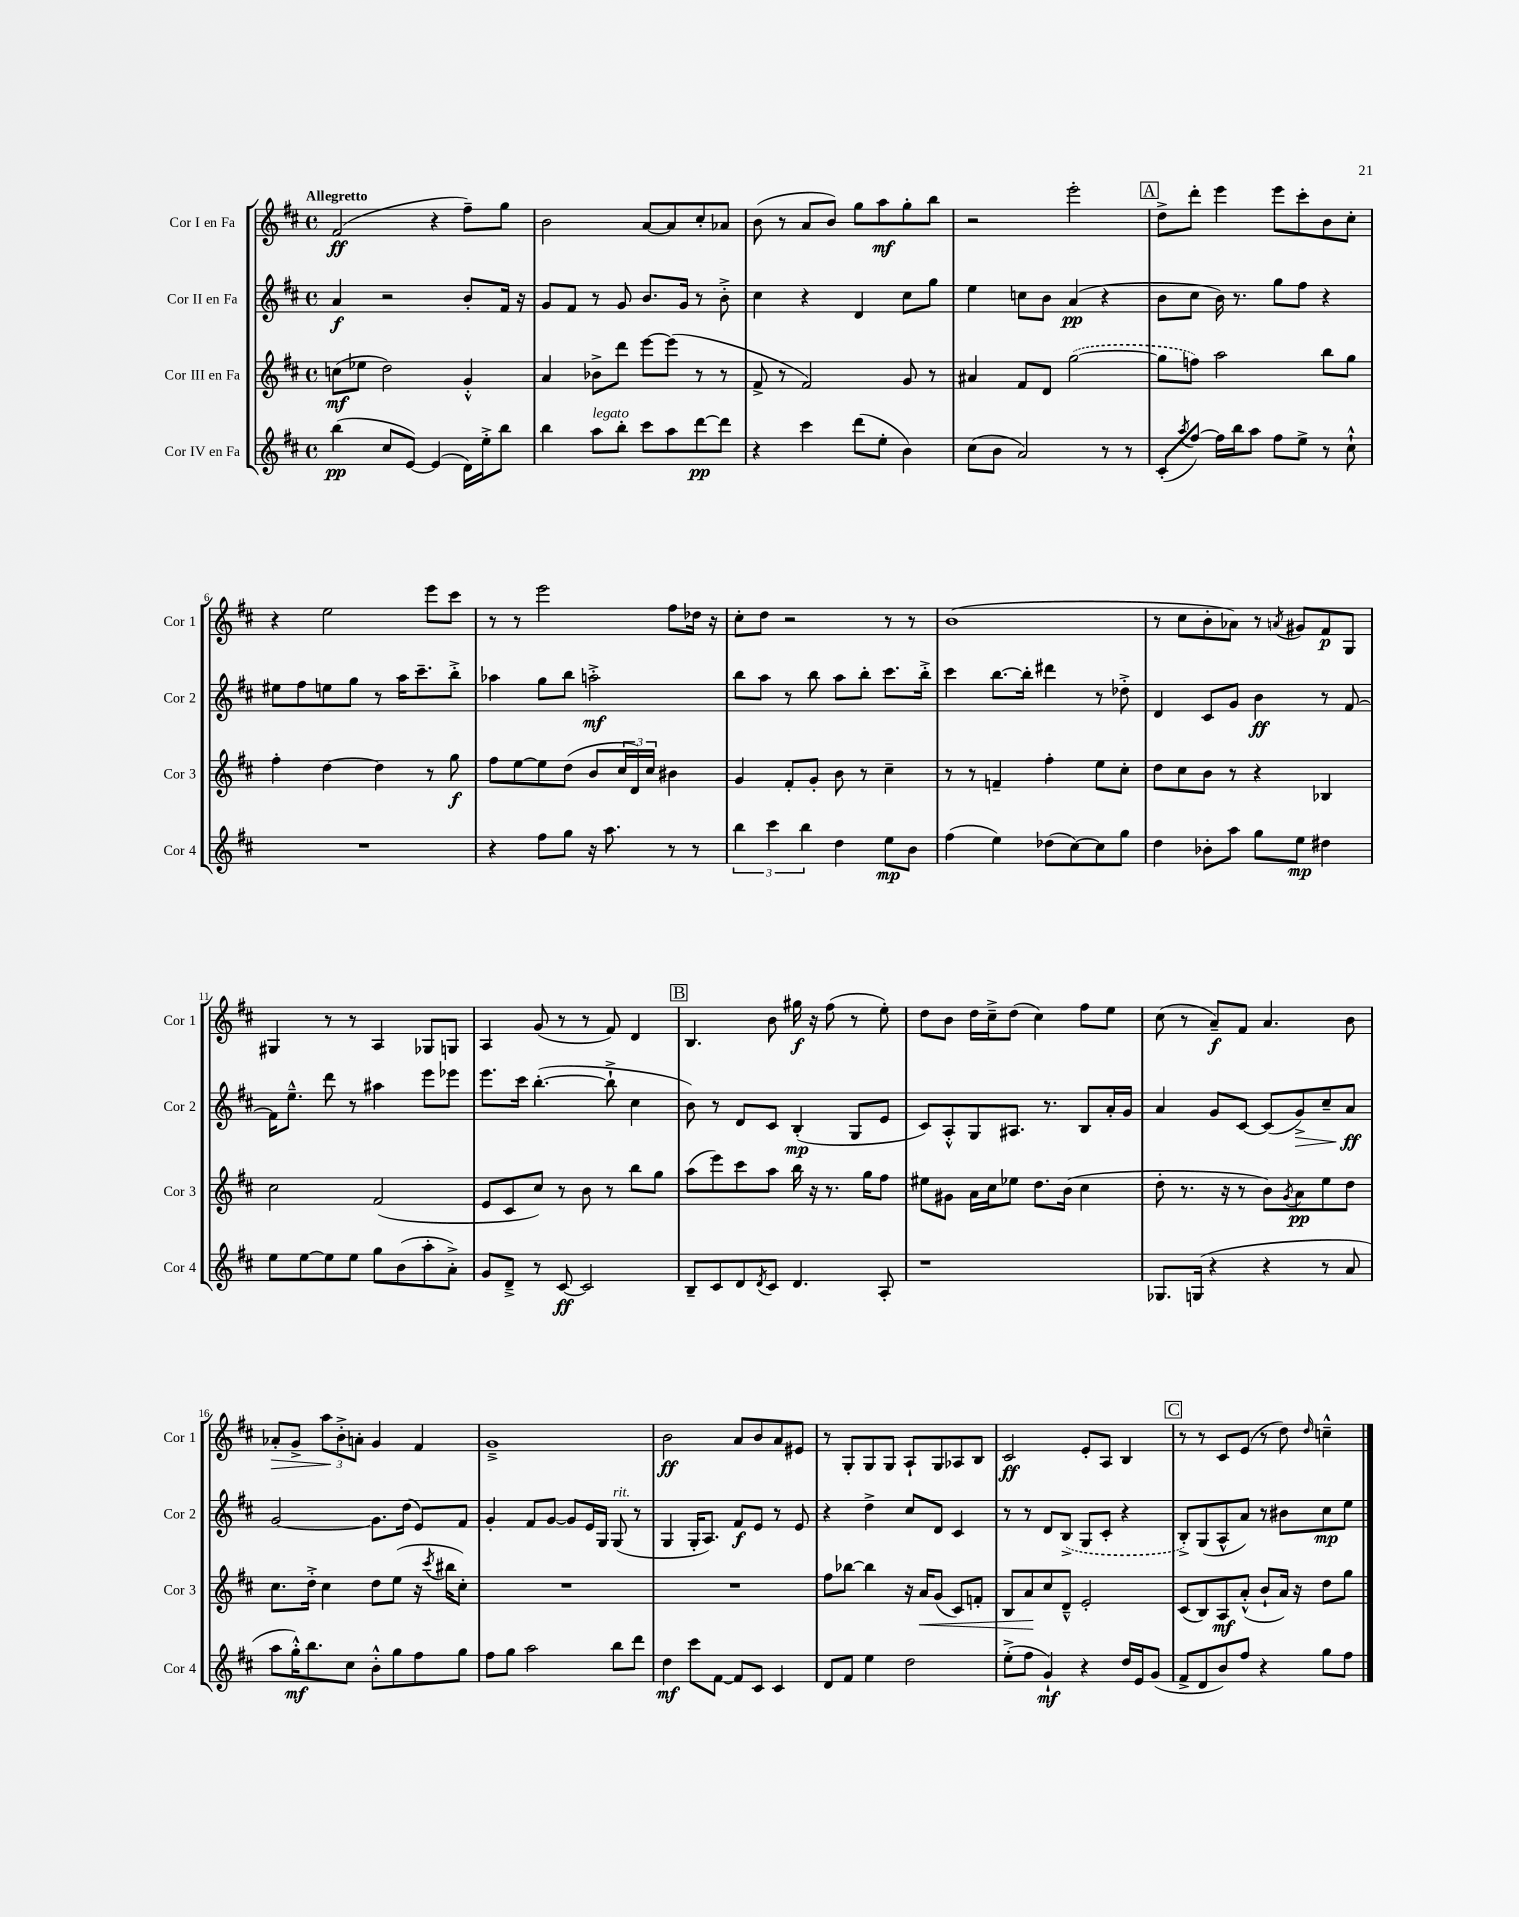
<<
\new StaffGroup <<
\new Staff = "s0" \with { instrumentName = "Cor I en Fa" shortInstrumentName = "Cor 1" } {
    \clef treble \key d \major \defaultTimeSignature \time 4/4 \tempo "Allegretto"
    fis'2\ff( r4 fis''8--) g''8 |
    b'2 a'8~ a'8 cis''8-. aes'8 |
    b'8( r8 a'8 b'8) g''8 a''8\mf g''8-. b''8 |
    r2 e'''2-. |
    \mark \markup { \box "A" } d''8-> d'''8-. e'''4 e'''8 cis'''8-. b'8 cis''8-. |
    r4 e''2 e'''8 cis'''8 |
    r8 r8 e'''2 fis''8 des''16 r16 |
    cis''8-. d''8 r2 r8 r8 |
    b'1( |
    r8 cis''8 b'8-. aes'8) r8 \acciaccatura { a'8 } gis'8 fis'8\p g8 |
    gis4 r8 r8 a4 ges8 g8 |
    a4 g'8( r8 r8 fis'8) d'4 |
    \mark \markup { \box "B" } b4. b'8 gis''16\f r16 fis''8( r8 e''8-.) |
    d''8 b'8 d''16 cis''16---> d''8( cis''4) fis''8 e''8 |
    cis''8( r8 a'8--\f) fis'8 a'4. b'8 |
    aes'8-.\> g'8-> \tuplet 3/2 { a''8\! b'8-.-> a'8-. } g'4 fis'4 |
    g'1---> |
    b'2\ff a'8 b'8 a'8 eis'8 |
    r8 g8-. g8 g8 a8-! g8 aes8 b8 |
    cis'2\ff e'8-. a8 b4 |
    \mark \markup { \box "C" } r8 r8 cis'8 e'8( r8 d''8) \grace { d''16 } c''4---^ \bar "|." |
}
\new Staff = "s1" \with { instrumentName = "Cor II en Fa" shortInstrumentName = "Cor 2" } {
    \clef treble \key d \major \defaultTimeSignature \time 4/4
    a'4\f r2 b'8-. fis'16 r16 |
    g'8 fis'8 r8 g'8 b'8. g'16 r8 b'8-.-> |
    cis''4 r4 d'4 cis''8 g''8 |
    e''4 c''8 b'8 a'4\pp( r4 |
    \mark \markup { \box "A" } b'8 cis''8 b'16) r8. g''8 fis''8 r4 |
    eis''8 fis''8 e''8 g''8 r8 a''16 cis'''8.-- b''8-.-> |
    aes''4 g''8 b''8 a''2-.->\mf |
    b''8 a''8 r8 b''8 a''8 b''8-. cis'''8. b''16-.-> |
    cis'''4 b''8.~ b''16-. dis'''4 r8 des''8-.-> |
    d'4 cis'8 g'8 b'4\ff r8 fis'8~ |
    fis'16 e''8.---^ d'''8 r8 ais''4 e'''8 ees'''8 |
    e'''8. cis'''16 b''4.~-.( b''8-!-> cis''4 |
    \mark \markup { \box "B" } b'8) r8 d'8 cis'8 b4-.\mp( g8 e'8 |
    cis'8) a8-.-^ g8 ais8. r8. b8 a'16-. g'16 |
    a'4 g'8 cis'8~ cis'8( g'8->\>) cis''8-- a'8\ff\! |
    g'2~ g'8. d''16( e'8) fis'8 |
    g'4-. fis'8 g'8~ g'8 e'16 g16 g8^\markup { \italic "rit." }( r8 |
    g4 g16-. a8.) fis'8\f e'8 r8 e'8 |
    r4 d''4-> cis''8 d'8 cis'4 |
    r8 r8 d'8 \once \slurDashed b8->( g8 cis'8-. r4 |
    \mark \markup { \box "C" } b8-.->) g8( a8-^ a'8) r8 bis'8 cis''8\mp e''8 \bar "|." |
}
\new Staff = "s2" \with { instrumentName = "Cor III en Fa" shortInstrumentName = "Cor 3" } {
    \clef treble \key d \major \defaultTimeSignature \time 4/4
    c''8\mf( ees''8 d''2) g'4-.-^ |
    a'4 bes'8-> d'''8 e'''8~ e'''8( r8 r8 |
    fis'8-> r8 fis'2) g'8 r8 |
    ais'4 fis'8 d'8 \once \slurDashed g''2~( |
    \mark \markup { \box "A" } g''8 f''8) a''2 b''8 g''8 |
    fis''4-. d''4~ d''4 r8 g''8\f |
    fis''8 e''8~ e''8 d''8( b'8 \tuplet 3/2 { cis''16 d'16) cis''16 } bis'4 |
    g'4 fis'8-. g'8-. b'8 r8 cis''4-- |
    r8 r8 f'4-- fis''4-. e''8 cis''8-. |
    d''8 cis''8 b'8 r8 r4 bes4 |
    cis''2 fis'2( |
    e'8 cis'8 cis''8) r8 b'8 r8 b''8 g''8 |
    \mark \markup { \box "B" } a''8( e'''8) cis'''8 a''8 b''16 r16 r8. g''16 fis''8 |
    eis''8 gis'8 a'16 cis''16 ees''8 d''8. b'16( cis''4 |
    d''8-. r8. r16 r8 b'8) \acciaccatura { g'8 } a'8\pp e''8 d''8 |
    cis''8. d''16-.-> cis''4 d''8 e''8( r16 \acciaccatura { cis'''8 } bis''16 cis''8-.) |
    R1 |
    R1 |
    fis''8 bes''8~ bes''4 r16 a'16\< g'8( cis'8) f'8-. |
    b8 a'8\! cis''8 d'8---^ e'2-. |
    \mark \markup { \box "C" } cis'8( b8) a8\mf a'8-.-^( b'8-! a'16) r16 d''8 g''8 \bar "|." |
}
\new Staff = "s3" \with { instrumentName = "Cor IV en Fa" shortInstrumentName = "Cor 4" } {
    \clef treble \key d \major \defaultTimeSignature \time 4/4
    b''4\pp( cis''8 e'8~) e'4( d'16) e''16-.-> b''8 |
    b''4 a''8^\markup { \italic "legato" } b''8-. cis'''8 a''8 d'''8~\pp d'''8 |
    r4 cis'''4 d'''8( e''8-. b'4) |
    cis''8( b'8 a'2) r8 r8 |
    \mark \markup { \box "A" } cis'8-.( \acciaccatura { a''8 } fis''8~) fis''16 b''16 a''8 fis''8 e''8-> r8 cis''8-!-^ |
    R1 |
    r4 fis''8 g''8 r16 a''8. r8 r8 |
    \tuplet 3/2 { b''4 cis'''4 b''4 } d''4 e''8\mp b'8 |
    fis''4( e''4) des''8( cis''8~) cis''8 g''8 |
    d''4 bes'8-. a''8 g''8 e''8\mp dis''4 |
    e''8 e''8~ e''8 e''8 g''8 b'8( a''8-. a'8-.->) |
    g'8 d'8---> r8 cis'8~\ff cis'2 |
    \mark \markup { \box "B" } b8-- cis'8 d'8 \acciaccatura { d'8 } cis'8 d'4. a8-. |
    r1 |
    ges8. g16( r4 r4 r8 a'8 |
    a''8 g''16-.-^\mf) b''8. cis''8 b'8-.-^ g''8 fis''8 g''8 |
    fis''8 g''8 a''2 b''8 d'''8 |
    d''4\mf cis'''8 fis'8~ fis'8 cis'8 cis'4 |
    d'8 fis'8 e''4 d''2 |
    e''8-.->( fis''8 g'4-!\mf) r4 d''16 e'16 g'8( |
    \mark \markup { \box "C" } fis'8-> d'8 b'8) fis''8 r4 g''8 fis''8 \bar "|." |
}
>>
>>
